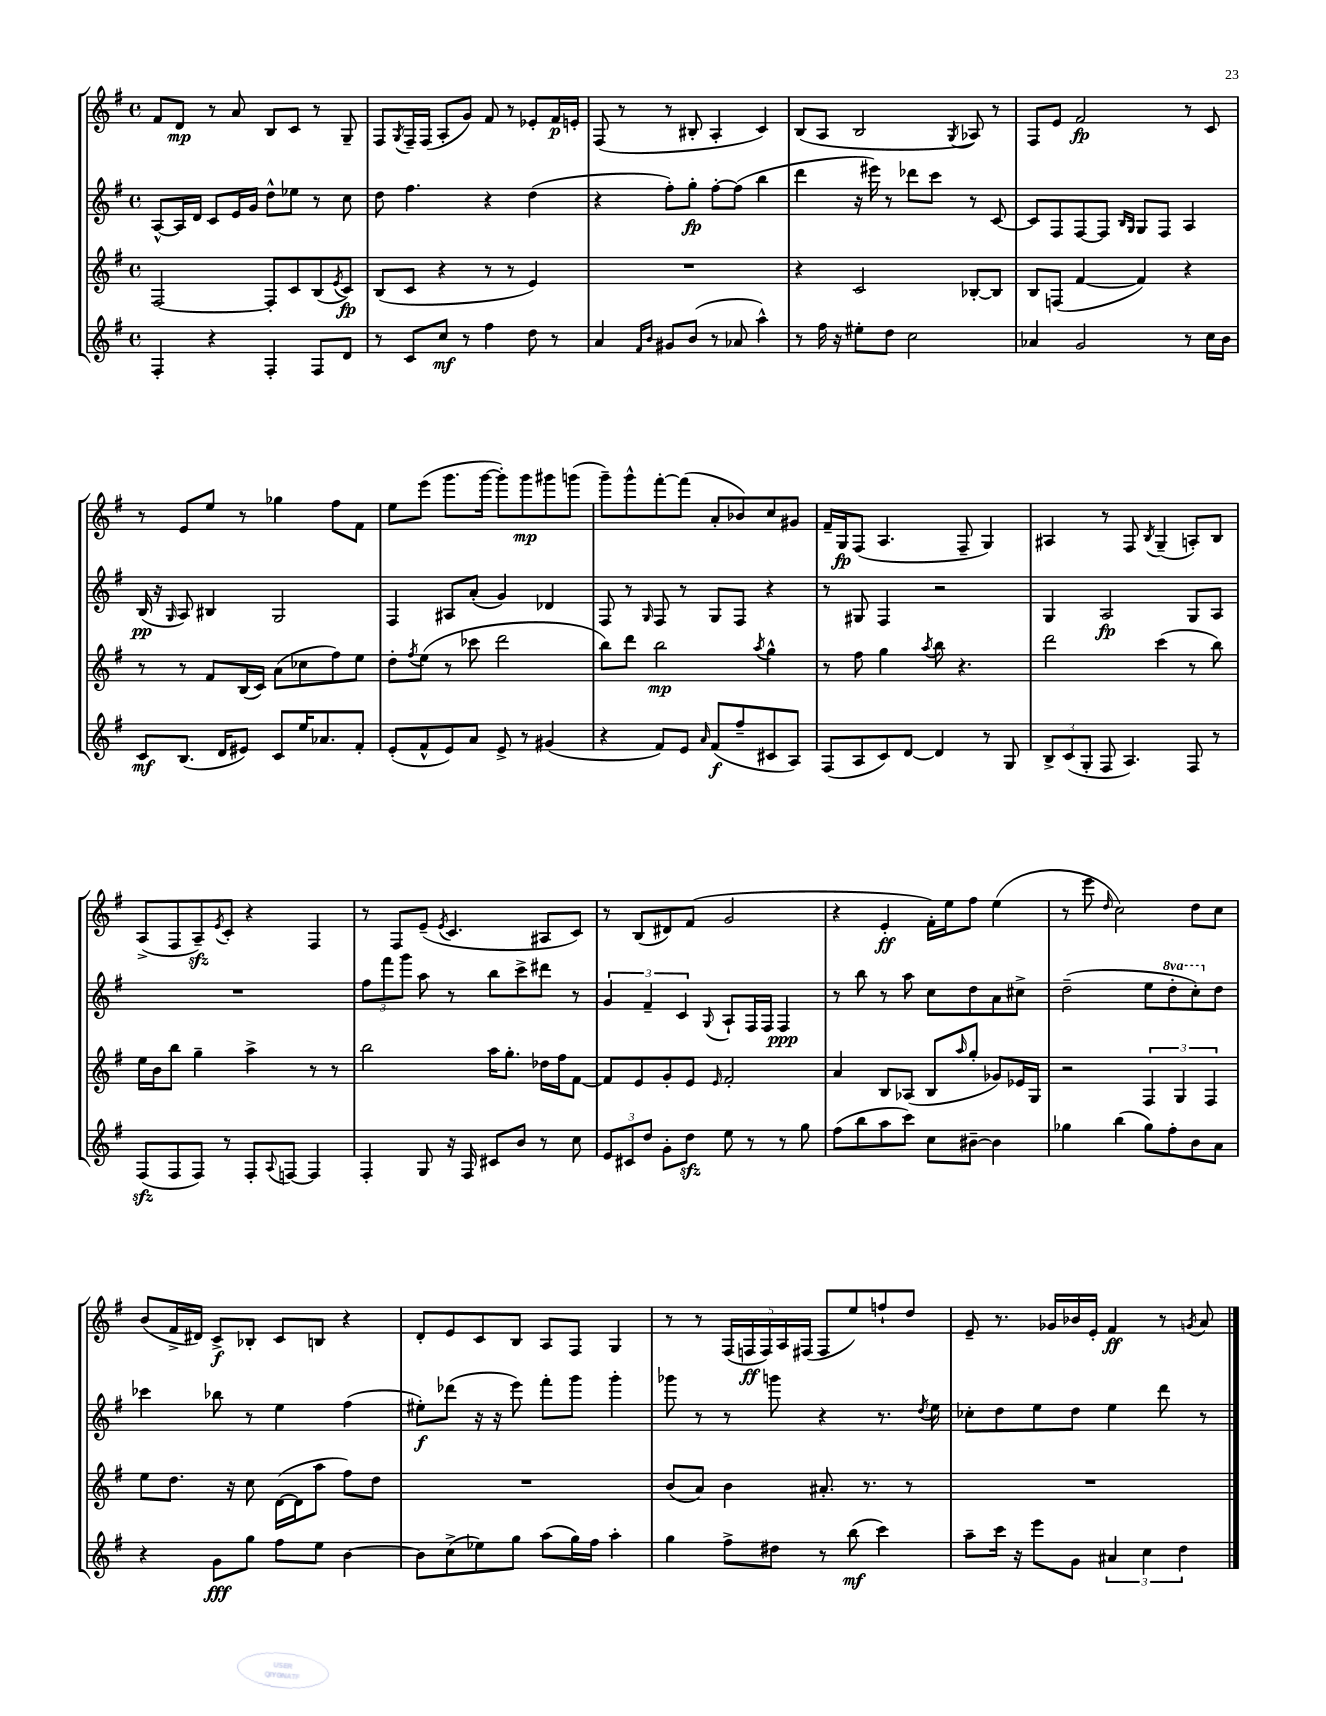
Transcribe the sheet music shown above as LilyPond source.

<<
\new StaffGroup <<
\new Staff = "s0" {
    \clef treble \key g \major \defaultTimeSignature \time 4/4
    fis'8 d'8\mp r8 a'8 b8 c'8 r8 g8-- |
    fis8 \acciaccatura { g8 } fis16-- fis16( a8-. g'8) fis'8 r8 ees'8-. fis'16\p e'16-. |
    fis8( r8 r8 bis8-. a4-. c'4) |
    b8( a8 b2 \acciaccatura { g8 } aes8) r8 |
    fis8 e'8 fis'2\fp r8 c'8 |
    r8 e'8 e''8 r8 ges''4 fis''8 fis'8 |
    e''8 e'''8( g'''8. g'''16~ g'''8-.) g'''8\mp gis'''8 g'''8( |
    g'''8--) g'''8-^ fis'''8~-. fis'''8( a'8-. bes'8) c''8 gis'8 |
    fis'16-- g16\fp fis8( a4. fis8-- g4) |
    ais4 r8 fis8 \acciaccatura { b8 } g4--( a8-.) b8 |
    a8->( fis8 a8--\sfz) \acciaccatura { e'8 } c'8-. r4 fis4 |
    r8 fis8 e'8--( \acciaccatura { e'8 } c'4. ais8 c'8) |
    r8 b8( dis'8) fis'8( g'2 |
    r4 e'4-.\ff fis'16-.) e''16 fis''8 e''4( |
    r8 e'''8 \grace { d''16 } c''2) d''8 c''8 |
    b'8( fis'16-> dis'16) c'8->\f bes8-. c'8 b8 r4 |
    d'8-. e'8 c'8 b8 a8 fis8 g4 |
    r8 r8 \tuplet 5/4 { fis16( f16\ff f16) a16 fis16( } fis8 e''8) f''8-! d''8 |
    e'8-- r8. ges'16 bes'16 e'16-. fis'4\ff r8 \acciaccatura { g'8 } a'8 \bar "|." |
}
\new Staff = "s1" {
    \clef treble \key g \major \defaultTimeSignature \time 4/4 \set Staff.ottavationMarkups = #ottavation-simple-ordinals
    a8~-^ a16 d'16 c'8 e'16 g'16 d''8-^ ees''8 r8 c''8 |
    d''8 fis''4. r4 d''4( |
    r4 fis''8-.) g''8-.\fp fis''8~-. fis''8( b''4 |
    d'''4 r16 eis'''16) r8 des'''8 c'''8 r8 c'8~ |
    c'8 fis8 fis8~ fis8 \grace { b16 g16 } g8 fis8 a4 |
    b16\pp( r16 \grace { g16 } a8) bis4 g2 |
    fis4 ais8 a'8-.( g'4) des'4 |
    fis8 r8 \grace { g16 } fis8 r8 g8 fis8 r4 |
    r8 gis8 fis4 r2 |
    g4 a2\fp g8 a8 |
    R1 |
    \tuplet 3/2 { fis''8 fis'''8 g'''8 } a''8 r8 b''8 c'''8-> dis'''8 r8 |
    \tuplet 3/2 { g'4 fis'4-- c'4 } \appoggiatura { g8 } a8-! fis16 fis16 fis4\ppp |
    r8 b''8 r8 a''8 c''8 d''8 a'8 cis''8-> |
    d''2--( e''8 \ottava #1 d'''8-. c'''8-.) \ottava #0 d''8 |
    ces'''4 bes''8 r8 e''4 fis''4( |
    eis''8-.\f) des'''8( r16 r16 e'''8) fis'''8-. g'''8 g'''4-. |
    ges'''8 r8 r8 g'''8 r4 r8. \acciaccatura { d''8 } e''16 |
    ces''8-. d''8 e''8 d''8 e''4 d'''8 r8 \bar "|." |
}
\new Staff = "s2" {
    \clef treble \key g \major \defaultTimeSignature \time 4/4
    fis2~ fis8-. c'8 b8( \acciaccatura { e'8 } c'8\fp) |
    b8( c'8 r4 r8 r8 e'4) |
    R1 |
    r4 c'2 bes8~-. bes8 |
    b8 f8( fis'4~ fis'4) r4 |
    r8 r8 fis'8 b16( c'16) a'8( ces''8 fis''8) e''8 |
    d''8-. \acciaccatura { fis''8 } e''8( r8 ces'''8 d'''2 |
    b''8) d'''8 b''2\mp \acciaccatura { a''8 } g''4-^ |
    r8 fis''8 g''4 \acciaccatura { a''8 } b''8 r4. |
    d'''2 c'''4( r8 b''8) |
    e''16 b'16 b''8 g''4-- a''4-> r8 r8 |
    b''2 a''16 g''8.-. des''16 fis''16 fis'8~ |
    fis'8 e'8 g'8-. e'8 \grace { e'16 } fis'2-. |
    a'4 b8 aes8( b8 \grace { a''16 } g''8-. ges'8) ees'16 g16 |
    r2 \tuplet 3/2 { fis4 g4 fis4 } |
    e''8 d''8. r16 c''8 d'16~( d'16 a''8 fis''8) d''8 |
    R1 |
    b'8( a'8) b'4 ais'8.-. r8. r8 |
    R1 \bar "|." |
}
\new Staff = "s3" {
    \clef treble \key g \major \defaultTimeSignature \time 4/4
    fis4-. r4 fis4-. fis8 d'8 |
    r8 c'8 c''8\mf r8 fis''4 d''8 r8 |
    a'4 \grace { fis'16 b'16 } gis'8 b'8( r8 aes'8 a''4-^) |
    r8 fis''16 r16 eis''8-. d''8 c''2 |
    aes'4 g'2 r8 c''16 b'16 |
    c'8\mf b8.( d'16 eis'8) c'8 e''16 aes'8. fis'8-. |
    e'8-.( fis'8-^ e'8) a'8 e'8-> r8 gis'4( |
    r4 fis'8) e'8 \grace { a'16 } fis'8\f( fis''8-- cis'8 a8) |
    fis8( a8 c'8) d'8~ d'4 r8 g8 |
    \tuplet 3/2 { b8-> c'8( g8-. } fis8 a4.) fis8 r8 |
    fis8\sfz( fis8 fis8) r8 fis8-. \appoggiatura { a8 } f8~ f4 |
    fis4-. g8 r16 fis16 cis'8 b'8 r8 c''8 |
    \tuplet 3/2 { e'8 cis'8 d''8 } g'8-. d''8\sfz e''8 r8 r8 g''8 |
    fis''8( b''8 a''8 c'''8) c''8 bis'8~-- bis'4 |
    ges''4 b''4( ges''8) fis''8-. b'8 a'8 |
    r4 g'8\fff g''8 fis''8 e''8 b'4~ |
    b'8 c''8->( ees''8) g''8 a''8( g''16) fis''16 a''4-. |
    g''4 fis''8-> dis''8 r8 b''8\mf( c'''4) |
    a''8-- c'''16 r16 e'''8 g'8 \tuplet 3/2 { ais'4 c''4 d''4 } \bar "|." |
}
>>
>>
\layout { \context { \Score \remove "Bar_number_engraver" } }
